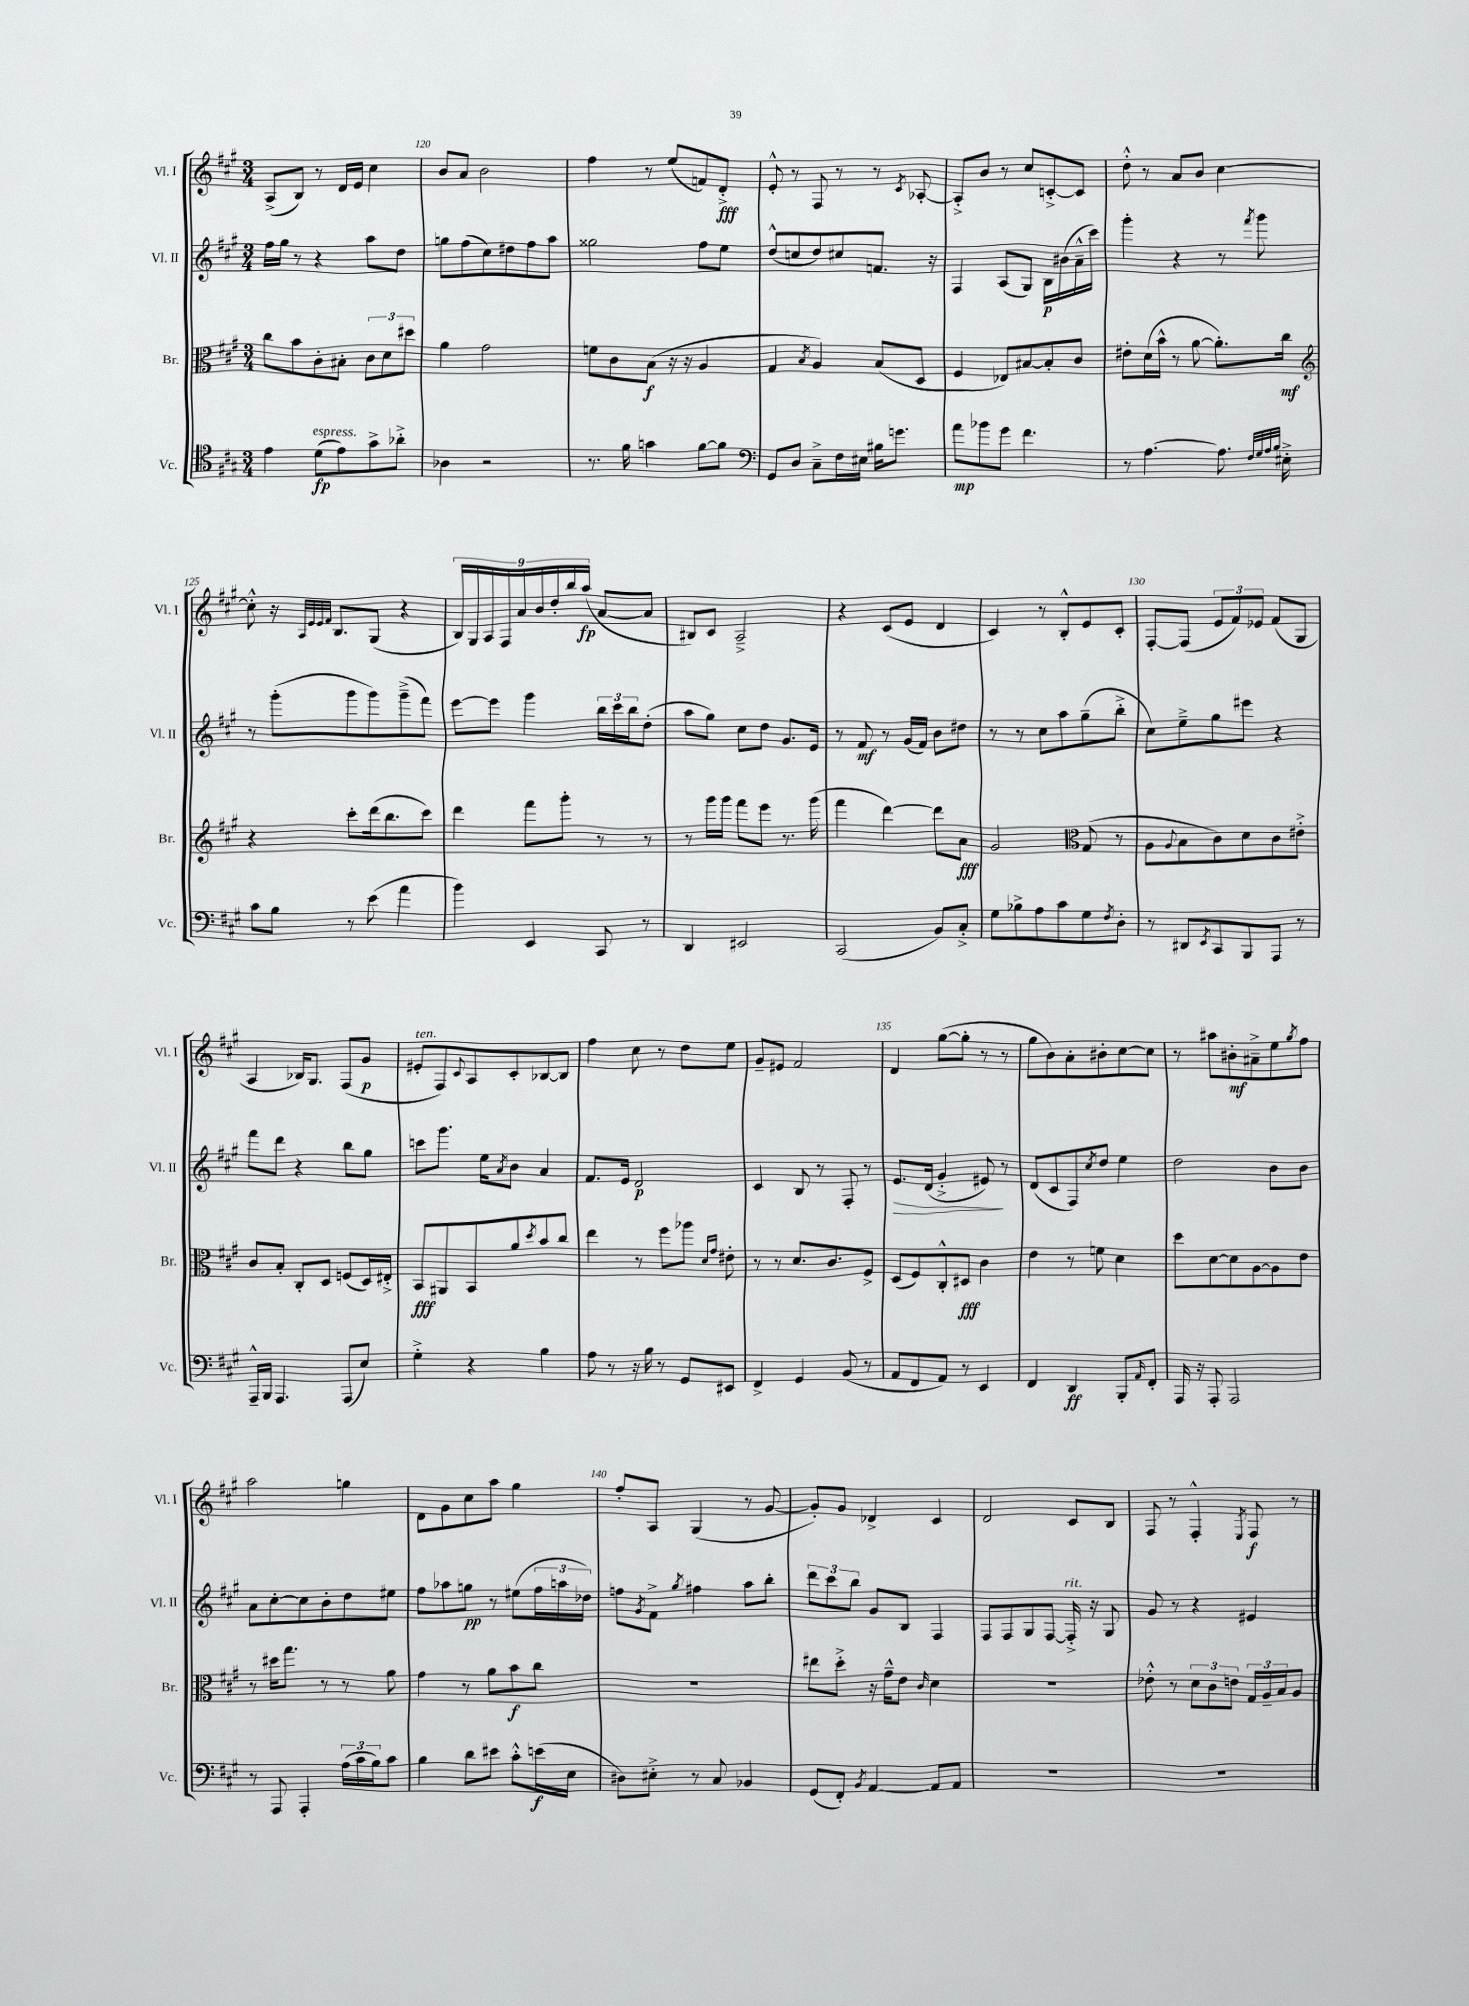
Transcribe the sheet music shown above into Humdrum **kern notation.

**kern	**dynam	**kern	**dynam	**kern	**dynam	**kern	**dynam
*part4	*part4	*part3	*part3	*part2	*part2	*part1	*part1
*staff4	*staff4	*staff3	*staff3	*staff2	*staff2	*staff1	*staff1
*I"Vc.	*	*I"Br.	*	*I"Vl. II	*	*I"Vl. I	*
*I'Vc.	*	*I'Br.	*	*I'Vl. II	*	*I'Vl. I	*
*clefC4	*	*clefC3	*	*clefG2	*	*clefG2	*
*k[f#c#g#]	*	*k[f#c#g#]	*	*k[f#c#g#]	*	*k[f#c#g#]	*
*M3/4	*	*M3/4	*	*M3/4	*	*M3/4	*
=119	=119	=119	=119	=119	=119	=119	=119
4e\	.	8cc#\L	.	16ff#\LL	.	(8A^/L	.
.	.	.	.	16gg#\JJ	.	.	.
.	.	8b\	.	8r	.	8B/J)	.
!LO:TX:a:i:t=espress.	!	!	!	!	!	!	!
(8d\L	fp	8c#'\	.	4r	.	8r	.
8e\)	.	8B#X'\J	.	.	.	16d/LL	.
.	.	.	.	.	.	16e/JJ	.
8g#^\	.	12c#\L	.	8aa\L	.	4cc#\	.
.	.	12d\	.	.	.	.	.
8a-X'^\J	.	.	.	8dd\J	.	.	.
.	.	12dd#X\J	.	.	.	.	.
=120	=120	=120	=120	=120	=120	=120	=120
4A-X\	.	4a\	.	8ggn\L	.	8b/L	.
.	.	.	.	(8ff#\	.	8a/J	.
2r	.	2g#\	.	8cc#\)	.	2b\	.
.	.	.	.	8dd#X\	.	.	.
.	.	.	.	8ff#\	.	.	.
.	.	.	.	8aa\J	.	.	.
=121	=121	=121	=121	=121	=121	=121	=121
8.r	.	8fn\L	.	2gg##X\	.	4ff#\	.
.	.	8c#\	.	.	.	.	.
16f#\	.	.	.	.	.	.	.
4gn\	.	(8B\J	f	.	.	8r	.
.	.	16r	.	.	.	(8ee/L	.
.	.	16r	.	.	.	.	.
[8f#\L	.	4A/	.	8ff#\L	.	8fn/)	.
8f#\J]	.	.	.	8ee\J	.	8d'^/J	fff
=122	=122	=122	=122	=122	=122	=122	=122
*clefF4	*	*	*	*	*	*	*
8GG#/L	.	4G#/	.	(8dd^^/L	.	8e'^^/	.
8D/J	.	.	.	8ccn/	.	8r	.
.	.	8qB/	.	.	.	.	.
8C#~^\L	.	4A/)	.	8dd/)	.	8F#/	.
16F#\L	.	.	.	8cc#X/	.	8r	.
16E#X\JJ	.	.	.	.	.	.	.
16B#X\KL	.	(8B/L	.	8.fn/J	.	8r	.
8.gn\J	.	.	.	.	.	.	.
.	.	.	.	.	.	8qc#/	.
.	.	8D/J	.	.	.	[8A-X'/	.
.	.	.	.	16r	.	.	.
=123	=123	=123	=123	=123	=123	=123	=123
8a\L	mp	4F#/	.	4F#/	.	8A-'^/L]	.
8b-X\	.	.	.	.	.	8b/J	.
8g#\J	.	8E-X/L)	.	(8A/L	.	8r	.
4.f#\	.	[8B#X/	.	8G#/J)	.	8cc#/L	.
.	.	8B#'/]	.	16B\LL	p	[8cn'^/	.
.	.	.	.	(16b#X\	.	.	.
.	.	8c#/J	.	16a~^^\	.	8c/J]	.
.	.	.	.	16ccc#\JJ)	.	.	.
=124	=124	=124	=124	=124	=124	=124	=124
8r	.	8e#X'\L	.	4ggg#'\	.	8dd'^^\	.
[4.A\	.	(16d\L	.	.	.	8r	.
.	.	16b^^\JJ	.	.	.	.	.
.	.	8r	.	4r	.	8a/L	.
.	.	[8a\	.	.	.	8b/J	.
8.A\]	.	8.a'\L])	.	8r	.	[4cc#\	.
.	.	.	.	8qfff#/	.	.	.
.	.	.	.	8ggg#\	.	.	.
32qqF#/LLL	.	.	.	.	.	.	.
32qqG#/	.	.	.	.	.	.	.
32qqA/	.	.	.	.	.	.	.
32qqB/JJJ	.	.	.	.	.	.	.
16E#X'^\	.	16cc#\Jk	mf	.	.	.	.
!!LO:LB:g=z
=125	=125	=125	=125	=125	=125	=125	=125
*	*	*clefG2	*	*	*	*	*
8c#\L	.	4r	.	8r	.	8cc#'^^\]	.
8B\J	.	.	.	(8ggg#'\L	.	16r	.
.	.	.	.	.	.	32qqA/LLL	.
.	.	.	.	.	.	32qqe/	.
.	.	.	.	.	.	32qqe/	.
.	.	.	.	.	.	32qqf#/JJJ	.
.	.	.	.	.	.	8.B/L	.
8r	.	8ccc#'\L	.	8ggg#\	.	.	.
(8e\	.	(16ddd\k	.	8ggg#\)	.	(8G#/J	.
.	.	8.bb\	.	.	.	.	.
4a\	.	.	.	(8ggg#~^\	.	4r	.
.	.	8ccc#\J)	.	8fff#\J)	.	.	.
=126	=126	=126	=126	=126	=126	=126	=126
4b\)	.	4ddd\	.	[8eee\L	.	18B/LL)	.
.	.	.	.	.	.	18G#/	.
.	.	.	.	.	.	18A/	.
.	.	.	.	8eee\J]	.	.	.
.	.	.	.	.	.	18F#/	.
.	.	.	.	.	.	18a/	.
4EE/	.	8fff#\L	.	4ggg#\	.	.	.
.	.	.	.	.	.	18b/	.
.	.	.	.	.	.	18dd'/	.
.	.	8ggg#'\J	.	.	.	.	.
.	.	.	.	.	.	18bb/	.
.	.	.	.	.	.	(18aa/JJ	fp
8CC#/	.	8r	.	24bb\LL	.	[8a/L	.
.	.	.	.	24ccc#\	.	.	.
.	.	.	.	24bb\J	.	.	.
8r	.	8r	.	(8dd'\J	.	8a/J]	.
=127	=127	=127	=127	=127	=127	=127	=127
4DD/	.	8r	.	8aa\L	.	8B#X/L)	.
.	.	16ggg#\LL	.	8gg#\J)	.	8c#/J	.
.	.	16ggg#\JJ	.	.	.	.	.
2EE#X/	.	8fff#\L	.	8cc#\L	.	2A~^/	.
.	.	8eee\J	.	8dd\J	.	.	.
.	.	8.r	.	8.g#/L	.	.	.
.	.	(16ggg#\	.	16e/Jk	.	.	.
=128	=128	=128	=128	=128	=128	=128	=128
(2CC#/	.	4fff#\	.	8r	.	4r	.
.	.	.	.	8f#/	mf	.	.
.	.	[4ddd\)	.	8r	.	(8c#/L	.
.	.	.	.	(16g#/LL	.	8e/J	.
.	.	.	.	16f#/JJ)	.	.	.
8BB/L)	.	8ddd\L]	.	8b\L	.	4d/	.
8C#'^/J	.	8a\J	fff	8dd#X\J	.	.	.
=129	=129	=129	=129	=129	=129	=129	=129
8G#\L	.	2g#/	.	8r	.	4c#/)	.
8B-X^\	.	.	.	8r	.	.	.
8A\	.	.	.	8cc#\L	.	8r	.
8c#\	.	.	.	8aa\	.	8B'^^/L	.
*	*	*clefC3	*	*	*	*	*
8G#\	.	(8G#/	.	(8gg#~\	.	8e/	.
8qF#/	.	.	.	.	.	.	.
8D'\J	.	8r	.	8bb'^\J	.	8c#'/J	.
=130	=130	=130	=130	=130	=130	=130	=130
8r	.	8A\L	.	8cc#\L)	.	[8F#'/L	.
.	.	8qqA/	.	.	.	.	.
8DD#X/L	.	8B\	.	8ee~^\	.	(8F#/J]	.
8qEE/	.	.	.	.	.	.	.
8CC#/	.	8c#\)	.	8gg#\	.	12e/L	.
.	.	.	.	.	.	12f#/)	.
8BBB/	.	8d\	.	8eee#X\J	.	.	.
.	.	.	.	.	.	12e-X/J	.
8AAA/J	.	8c#\	.	4r	.	(8f#/L	.
8r	.	8e#X'^\J	.	.	.	8G#/J	.
!!LO:LB:g=z
=131	=131	=131	=131	=131	=131	=131	=131
16AAA~^^/LL	.	8c#/L	.	8fff#\L	.	4A/	.
16BBB/JJ	.	.	.	.	.	.	.
4.AAA/	.	8B'/J	.	8ddd\J	.	.	.
.	.	8C#'/L	.	4r	.	16B-X/KL)	.
.	.	.	.	.	.	8.G#/J	.
.	.	8D/J	.	.	.	.	.
(8AAA/L	.	(8Fn/L	.	8bb\L	.	(8F#/L	.
8E/J)	.	16D/L)	.	8gg#\J	.	8g#/J	p
.	.	16E#X'^/JJ	.	.	.	.	.
=132	=132	=132	=132	=132	=132	=132	=132
!	!	!	!	!	!	!LO:TX:a:i:t=ten.	!
4G#'^\	.	8BB/L	fff	8cccn\L	.	8e#X'/L	.
.	.	8AA#X/	.	8.ggg#\J	.	8F#/)	.
.	.	.	.	.	.	8qqc#/	.
4r	.	8BB/	.	.	.	8A/	.
.	.	.	.	16ee\KL	.	.	.
.	.	.	.	8qa/	.	.	.
.	.	8a/	.	8b\J	.	8c#'/	.
.	.	8qdd/	.	.	.	.	.
4B\	.	8b/	.	4a/	.	[8B-X/	.
.	.	8cc#/J	.	.	.	8B-/J]	.
=133	=133	=133	=133	=133	=133	=133	=133
8A\	.	4ee\	.	8.f#/L	.	4ff#\	.
8r	.	.	.	.	.	.	.
.	.	.	.	16e/Jk	.	.	.
16r	.	8r	.	2d/	p	8cc#\	.
16B\	.	.	.	.	.	.	.
8r	.	8ff#\L	.	.	.	8r	.
8GG#/L	.	8aa-X\J	.	.	.	8dd\L	.
.	.	16qqd/LL	.	.	.	.	.
.	.	16qqg#/JJ	.	.	.	.	.
8EE#X/J	.	8e#X'\	.	.	.	8ee\J	.
=134	=134	=134	=134	=134	=134	=134	=134
4FF#^/	.	8r	.	4c#/	.	8g#~/L	.
.	.	8r	.	.	.	8e#X/J	.
4GG#/	.	8.d/L	.	8B/	.	2f#/	.
.	.	.	.	8r	.	.	.
.	.	8.c#/	.	.	.	.	.
(8BB/	.	.	.	8F#'/	.	.	.
8r	.	8F#^/J	.	8r	.	.	.
=135	=135	=135	=135	=135	=135	=135	=135
!	!	!	!	!	!LO:HP:b	!	!
8AA/L	.	(8D/L	.	8.e/L	>	4d/	.
8FF#/	.	8F#/)	.	.	.	.	.
.	.	.	.	(16d/Jk	.	.	.
8AA/J)	.	8C#'^^/	.	4g#'^/	.	([8gg#\L	.
8r	.	8D#X/J	fff	.	.	8gg#'\J]	.
4EE/	.	4c#\	.	8e#X/)	.	8r	.
.	.	.	.	8r	]	8r	.
=136	=136	=136	=136	=136	=136	=136	=136
4FF#/	.	4e\	.	(8d/L	.	8gg#\L	.
.	.	.	.	8c#/	.	8b\)	.
4DD/	ff	8r	.	8F#/)	.	8a'\	.
.	.	.	.	8qcc#/	.	.	.
.	.	8fn\	.	8dd/J	.	8b#X'\	.
8BBB'/L	.	4d\	.	4ee\	.	[8cc#\	.
16qqAA/	.	.	.	.	.	.	.
8FF#'/J	.	.	.	.	.	8cc#\J]	.
=137	=137	=137	=137	=137	=137	=137	=137
16AAA/	.	8dd\L	.	2dd\	.	8r	.
16r	.	.	.	.	.	.	.
8AAA'/	.	[8d\	.	.	.	8aa#X\L	.
2AAA/	.	8d\]	.	.	.	8b#X'\	mf
.	.	[8A\	.	.	.	8a#X~^\	.
.	.	8A\]	.	8b\L	.	8ee\	.
.	.	.	.	.	.	8qgg#/	.
.	.	8e\J	.	8b\J	.	8ff#\J	.
!!LO:LB:g=z
=138	=138	=138	=138	=138	=138	=138	=138
8r	.	8r	.	8a\L	.	2aa\	.
8AAA/	.	16dd#X\KL	.	[8cc#'\	.	.	.
.	.	8.gg#\J	.	.	.	.	.
4AAA'/	.	.	.	8cc#\]	.	.	.
.	.	8r	.	8b'\	.	.	.
(24A\LL	.	8r	.	8dd\	.	4ggn\	.
24c#\	.	.	.	.	.	.	.
24B\J)	.	.	.	.	.	.	.
8c#\J	.	8a\	.	8ee#X\J	.	.	.
=139	=139	=139	=139	=139	=139	=139	=139
4B\	.	4g#\	.	8ff#\L	.	8d\L	.
.	.	.	.	8aa-X\	.	8g#\	.
8d\L	.	8r	.	8ggn\J	pp	8cc#\	.
8e#X\J	.	8a\L	.	8r	.	8aa\J	.
8c#'^^\L	.	8b\	f	(8ee#X\L	.	4gg#\	.
(16en\L	f	8cc#\J	.	24ff#\L	.	.	.
.	.	.	.	24aan\	.	.	.
16E\JJ	.	.	.	.	.	.	.
.	.	.	.	24dd-X\JJ)	.	.	.
=140	=140	=140	=140	=140	=140	=140	=140
8D#X\L)	.	2.r	.	8ffn\L	.	8ff#'/L	.
.	.	.	.	8qg#/	.	.	.
8E#X'^\J	.	.	.	8f#^\J	.	8A/J	.
.	.	.	.	8qgg#/	.	.	.
8r	.	.	.	4ff#X\	.	(4G#/	.
8C#/	.	.	.	.	.	.	.
4BB-X/	.	.	.	8aa\L	.	8r	.
.	.	.	.	8bb'\J	.	[8g#/	.
=141	=141	=141	=141	=141	=141	=141	=141
(8GG#/L	.	8ee#X\L	.	12ddd\L	.	8g#'/L])	.
.	.	.	.	12ccc#\	.	.	.
8FF#'/J)	.	8dd'^\J	.	.	.	8g#/J	.
.	.	.	.	12bb\J	.	.	.
8qBB/	.	.	.	.	.	.	.
[4AA/	.	16r	.	8g#/L	.	4d-X^/	.
.	.	16g#~^^\KL	.	.	.	.	.
.	.	8e\J	.	8B/J	.	.	.
.	.	16qqc#/	.	.	.	.	.
8AA/L]	.	4d\	.	4F#/	.	4c#/	.
8AA/J	.	.	.	.	.	.	.
=142	=142	=142	=142	=142	=142	=142	=142
2.r	.	2.r	.	8F#/L	.	2d/	.
.	.	.	.	8F#/	.	.	.
.	.	.	.	8G#/	.	.	.
.	.	.	.	[8F#/J	.	.	.
!	!	!	!	!LO:TX:a:i:t=rit.	!	!	!
.	.	.	.	16F#'^/]	.	8c#/L	.
.	.	.	.	16r	.	.	.
.	.	.	.	8G#/	.	8B/J	.
=143	=143	=143	=143	=143	=143	=143	=143
2.r	.	8e-X'^^\	.	8g#/	.	8F#/	.
.	.	8r	.	8r	.	8r	.
.	.	12d\L	.	4r	.	4F#'^^/	.
.	.	12c#\	.	.	.	.	.
.	.	12en\J	.	.	.	.	.
.	.	.	.	.	.	8qE/	.
.	.	24G#/LL	.	4e#X/	.	8F#/	f
.	.	24A~/	.	.	.	.	.
.	.	24B/J	.	.	.	.	.
.	.	8A/J	.	.	.	8r	.
==	==	==	==	==	==	==	==
*-	*-	*-	*-	*-	*-	*-	*-
